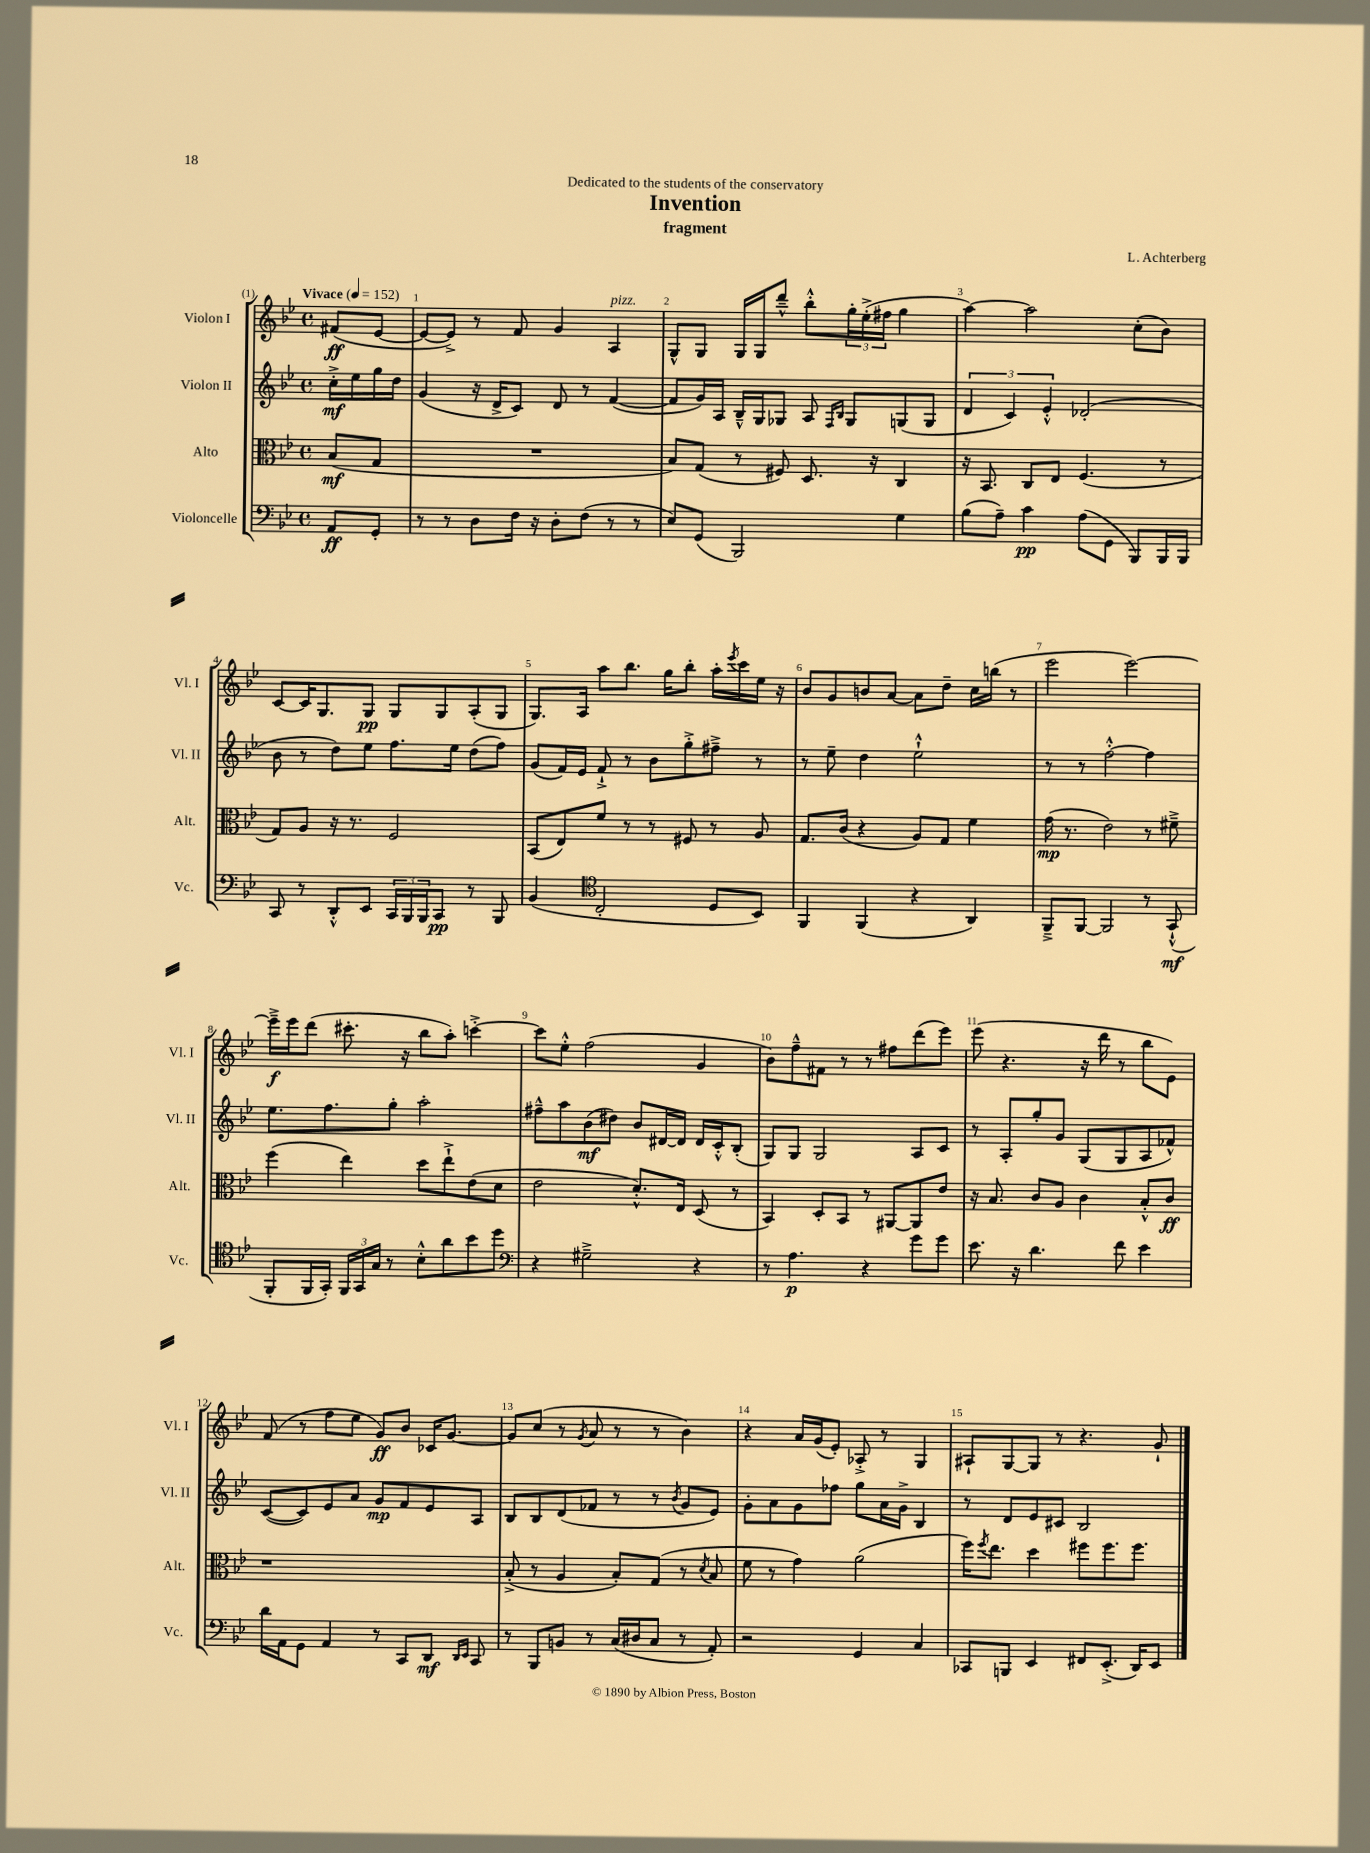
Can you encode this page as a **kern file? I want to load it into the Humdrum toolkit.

**kern	**dynam	**kern	**dynam	**kern	**dynam	**kern	**dynam
*part4	*part4	*part3	*part3	*part2	*part2	*part1	*part1
*staff4	*staff4	*staff3	*staff3	*staff2	*staff2	*staff1	*staff1
*I"Violoncelle	*	*I"Alto	*	*I"Violon II	*	*I"Violon I	*
*I'Vc.	*	*I'Alt.	*	*I'Vl. II	*	*I'Vl. I	*
*clefF4	*	*clefC3	*	*clefG2	*	*clefG2	*
*k[b-e-]	*	*k[b-e-]	*	*k[b-e-]	*	*k[b-e-]	*
*M4/4	*	*M4/4	*	*M4/4	*	*M4/4	*
*met(c)	*	*met(c)	*	*met(c)	*	*met(c)	*
*MM152	*	*MM152	*	*MM152	*	*MM152	*
=	=	=	=	=	=	=	=
!	!	!	!	!	!	!LO:TX:a:B:t=Vivace	!
8AA/L	ff	(8B-/L	mf	16cc'^\LL	mf	(8f#X/L	ff
.	.	.	.	16ee-\	.	.	.
8GG'/J	.	8G/J	.	16gg\	.	[8e-/J	.
.	.	.	.	16dd\JJ	.	.	.
=1	=1	=1	=1	=1	=1	=1	=1
8r	.	1r	.	(4g/	.	8e-/L_	.
8r	.	.	.	.	.	8e-^/J])	.
8D\L	.	.	.	16r	.	8r	.
.	.	.	.	16d^/KL	.	.	.
16F\Jk	.	.	.	8c/J)	.	8f/	.
16r	.	.	.	.	.	.	.
8D'\L	.	.	.	8d/	.	4g/	.
(8F\J	.	.	.	8r	.	.	.
!	!	!	!	!	!	!LO:TX:a:i:t=pizz.	!
8r	.	.	.	([4f/	.	4A/	.
8r	.	.	.	.	.	.	.
=2	=2	=2	=2	=2	=2	=2	=2
8E-/L)	.	8B-/L)	.	8f/L]	.	8G^^/L	.
(8GG/J	.	(8G/J	.	16g/L)	.	8G/J	.
.	.	.	.	16A/JJ	.	.	.
2BBB-/)	.	8r	.	16B-~^^/LL	.	16G/LL	.
.	.	.	.	16G/J	.	16G/J	.
.	.	8F#X/)	.	8G-X/J	.	8ddd~^^/J	.
.	.	8.D/	.	8A/	.	8bb-'^^\L	.
.	.	.	.	16qqF/LL	.	.	.
.	.	.	.	16qqB-/JJ	.	.	.
.	.	.	.	8G-/L	.	24gg'\L	.
.	.	.	.	.	.	(24ee-'^\	.
.	.	16r	.	.	.	.	.
.	.	.	.	.	.	24ff#X\JJ	.
4G\	.	4C/	.	(8Gn/	.	4gg\	.
.	.	.	.	8G/J	.	.	.
=3	=3	=3	=3	=3	=3	=3	=3
(8B-\L	.	16r	.	6d/	.	[4aa\)	.
.	.	8.BB-/	.	.	.	.	.
8A~\J)	.	.	.	.	.	.	.
.	.	.	.	6c/)	.	.	.
4c\	pp	8C/L	.	.	.	2aa\]	.
.	.	.	.	6e-'^^/	.	.	.
.	.	8E-/J	.	.	.	.	.
(8A\L	.	(4.F/	.	(2d-X'/	.	.	.
8GG\J	.	.	.	.	.	.	.
8BBB-/L)	.	.	.	.	.	(8cc'\L	.
16BBB-/L	.	8r	.	.	.	8b-\J)	.
16BBB-/JJ	.	.	.	.	.	.	.
!!LO:LB:g=z
=4	=4	=4	=4	=4	=4	=4	=4
8CC/	.	8G/L)	.	8b-\	.	[8c/L	.
8r	.	8A/J	.	8r	.	16c/K]	.
.	.	.	.	.	.	8.G/	.
8DD'^^/L	.	16r	.	8dd\L)	.	.	.
.	.	8.r	.	.	.	.	.
8EE-/J	.	.	.	8ee-\J	.	8G/J	pp
24CC/LL	.	2F/	.	8.ff\L	.	8G/L	.
24BBB-/	.	.	.	.	.	.	.
24BBB-/J	.	.	.	.	.	.	.
8CC/J	pp	.	.	.	.	8G/	.
.	.	.	.	16ee-\Jk	.	.	.
8r	.	.	.	(8dd\L	.	(8A'/	.
8BBB-/	.	.	.	8ff\J)	.	8G/J	.
=5	=5	=5	=5	=5	=5	=5	=5
(4BB-/	.	(8BB-/L	.	(8g/L	.	8.G/L)	.
.	.	8E-/)	.	16f/L)	.	.	.
.	.	.	.	16e-/JJ	.	16A/Jk	.
*clefC4	*	*	*	*	*	*	*
2C'/	.	8f/J	.	8f`^/	.	8aa\L	.
.	.	8r	.	8r	.	8.bb-\J	.
.	.	8r	.	8b-\L	.	.	.
.	.	.	.	.	.	16gg\KL	.
.	.	8F#X/	.	8gg'^\	.	8bb-'\J	.
8D/L	.	8r	.	8ff#X~^\J	.	16aa'\LL	.
.	.	.	.	.	.	8qeee-/	.
.	.	.	.	.	.	16ccc\	.
8BB-/J)	.	8A/	.	8r	.	16ee-\JJ	.
.	.	.	.	.	.	16r	.
=6	=6	=6	=6	=6	=6	=6	=6
4FF/	.	8.G/L	.	8r	.	8b-/L	.
.	.	.	.	8ee-~\	.	8g/	.
.	.	(16c/Jk	.	.	.	.	.
(4FF/	.	4r	.	4dd\	.	8bn/	.
.	.	.	.	.	.	[8a/J	.
4r	.	8A/L)	.	2ee-`^^\	.	8a\L]	.
.	.	8G/J	.	.	.	8dd~\J	.
4AA/)	.	4f\	.	.	.	16cc\LL	.
.	.	.	.	.	.	(16bbn\JJ	.
.	.	.	.	.	.	8r	.
=7	=7	=7	=7	=7	=7	=7	=7
8FF~^/L	.	(16g\	mp	8r	.	2eee-\	.
.	.	8.r	.	.	.	.	.
[8FF/J	.	.	.	8r	.	.	.
2FF/]	.	2e-\)	.	[2ff'^^\	.	.	.
.	.	.	.	.	.	[2eee-\)	.
8r	.	8r	.	4ff\]	.	.	.
(8GG`^^/	mf	8f#X~^\	.	.	.	.	.
!!LO:LB:g=z
=8	=8	=8	=8	=8	=8	=8	=8
8FF'/L	.	(4ff\	.	8.ee-\L	.	16eee-~^\LL]	f
.	.	.	.	.	.	16eee-\J	.
16FF/L	.	.	.	.	.	(8ddd\J	.
16GG'/JJ)	.	.	.	8.ff\	.	.	.
24FF/LL	.	4ee-\)	.	.	.	8.ccc#X'\	.
24GG/	.	.	.	.	.	.	.
24G/JJ	.	.	.	.	.	.	.
8r	.	.	.	8gg'\J	.	.	.
.	.	.	.	.	.	16r	.
8B-'^^\L	.	8dd\L	.	2aa'\	.	8bb-\L	.
8a\	.	8ee-`^\	.	.	.	8aa'\J)	.
8b-\	.	(8e-\	.	.	.	[4cccn'^\	.
8dd\J	.	8d\J	.	.	.	.	.
=9	=9	=9	=9	=9	=9	=9	=9
*clefF4	*	*	*	*	*	*	*
4r	.	2e-\	.	8ff#X~^^\L	.	8ccc\L]	.
.	.	.	.	8aa\	.	8ee-'^^\J	.
2G#X~^\	.	.	.	(8b-\	mf	(2ff\	.
.	.	.	.	8dd#X\J)	.	.	.
.	.	8.d'^^/L)	.	8b-/L	.	.	.
.	.	.	.	[16d#X/L	.	.	.
.	.	16E-/Jk	.	16d#/JJ]	.	.	.
4r	.	(8D/	.	16d#/LL	.	4g/	.
.	.	.	.	16c'^^/J	.	.	.
.	.	8r	.	(8B-'/J	.	.	.
=10	=10	=10	=10	=10	=10	=10	=10
8r	.	4BB-/)	.	8G/L)	.	8b-\L)	.
4.A\	p	.	.	8G/J	.	8ff~^^\	.
.	.	8D'/L	.	2G/	.	8f#X\J	.
.	.	8BB-/J	.	.	.	8r	.
4r	.	8r	.	.	.	8r	.
.	.	[8AA#X/L	.	.	.	8ff#X\L	.
8g\L	.	8AA#/]	.	8A/L	.	(8ddd\	.
8g\J	.	8e-/J	.	8c/J	.	8eee-\J)	.
=11	=11	=11	=11	=11	=11	=11	=11
8.e-\	.	16r	.	8r	.	(8eee-\	.
.	.	8.B-/	.	.	.	.	.
.	.	.	.	8A'/L	.	4.r	.
16r	.	.	.	.	.	.	.
4.d\	.	8c/L	.	8gg'/	.	.	.
.	.	8A/J	.	8g/J	.	.	.
.	.	4c\	.	(8G/L	.	16r	.
.	.	.	.	.	.	16ddd\	.
8f\	.	.	.	8G/	.	8r	.
4e-\	.	8B-'^^/L	.	8A/	.	8bb-\L	.
.	.	8c/J	ff	8f-X^^/J)	.	8e-\J)	.
!!LO:LB:g=z
=12	=12	=12	=12	=12	=12	=12	=12
16d\LL	.	1r	.	([8c/L	.	(8f/	.
16AA\J	.	.	.	.	.	.	.
8GG\J	.	.	.	8c/])	.	8r	.
4AA/	.	.	.	8e-/	.	8ff\L	.
.	.	.	.	8a/J	.	8ee-\J	.
8r	.	.	.	8g/L	mp	8g/L)	ff
8CC/L	.	.	.	8f/	.	8b-/J	.
8DD/J	mf	.	.	8e-/	.	16c-X/KL	.
.	.	.	.	.	.	[8.g/J	.
16qqDD/LL	.	.	.	.	.	.	.
16qqEE-/JJ	.	.	.	.	.	.	.
8CC/	.	.	.	8A/J	.	.	.
=13	=13	=13	=13	=13	=13	=13	=13
8r	.	(8B-'^/	.	8B-/L	.	8g/L]	.
8BBB-/L	.	8r	.	8B-/	.	(8cc/J	.
8BBn/J	.	4A/	.	(8d/	.	8r	.
.	.	.	.	.	.	8qg/	.
8r	.	.	.	8f-X/J	.	8a/	.
(16C/LL	.	8B-'/L)	.	8r	.	8r	.
16D#X/J	.	.	.	.	.	.	.
8C/J	.	(8G/J	.	8r	.	8r	.
.	.	.	.	8qb-/	.	.	.
8r	.	8r	.	8g/L	.	4b-\)	.
.	.	8qd/	.	.	.	.	.
8AA'/)	.	8B-/	.	8e-/J)	.	.	.
=14	=14	=14	=14	=14	=14	=14	=14
2r	.	8f\	.	8g'\L	.	4r	.
.	.	8r	.	8a\	.	.	.
.	.	4g\)	.	8g\	.	16a/LL	.
.	.	.	.	.	.	(16g/J	.
.	.	.	.	8ff-X\J	.	8e-'/J)	.
4GG/	.	(2a\	.	8gg\L	.	8A-X'^/	.
.	.	.	.	16a\L	.	8r	.
.	.	.	.	16g^\JJ	.	.	.
4C/	.	.	.	4B-/	.	4G/	.
=15	=15	=15	=15	=15	=15	=15	=15
8CC-X/L	.	16ff\KL)	.	8r	.	8A#X`/L	.
.	.	8qff/	.	.	.	.	.
.	.	8.ee-\J	.	.	.	.	.
8BBBn/J	.	.	.	8d/L	.	[8G/	.
4EE-/	.	4dd\	.	8e-/	.	8G/J]	.
.	.	.	.	8c#X/J	.	8r	.
8FF#X/L	.	8ff#X\L	.	2B-/	.	4.r	.
(8.EE-'^/J	.	8.ff#\	.	.	.	.	.
16DD/KL)	.	8.ff#\J	.	.	.	.	.
8EE-/J	.	.	.	.	.	8g`/	.
==	==	==	==	==	==	==	==
*-	*-	*-	*-	*-	*-	*-	*-
